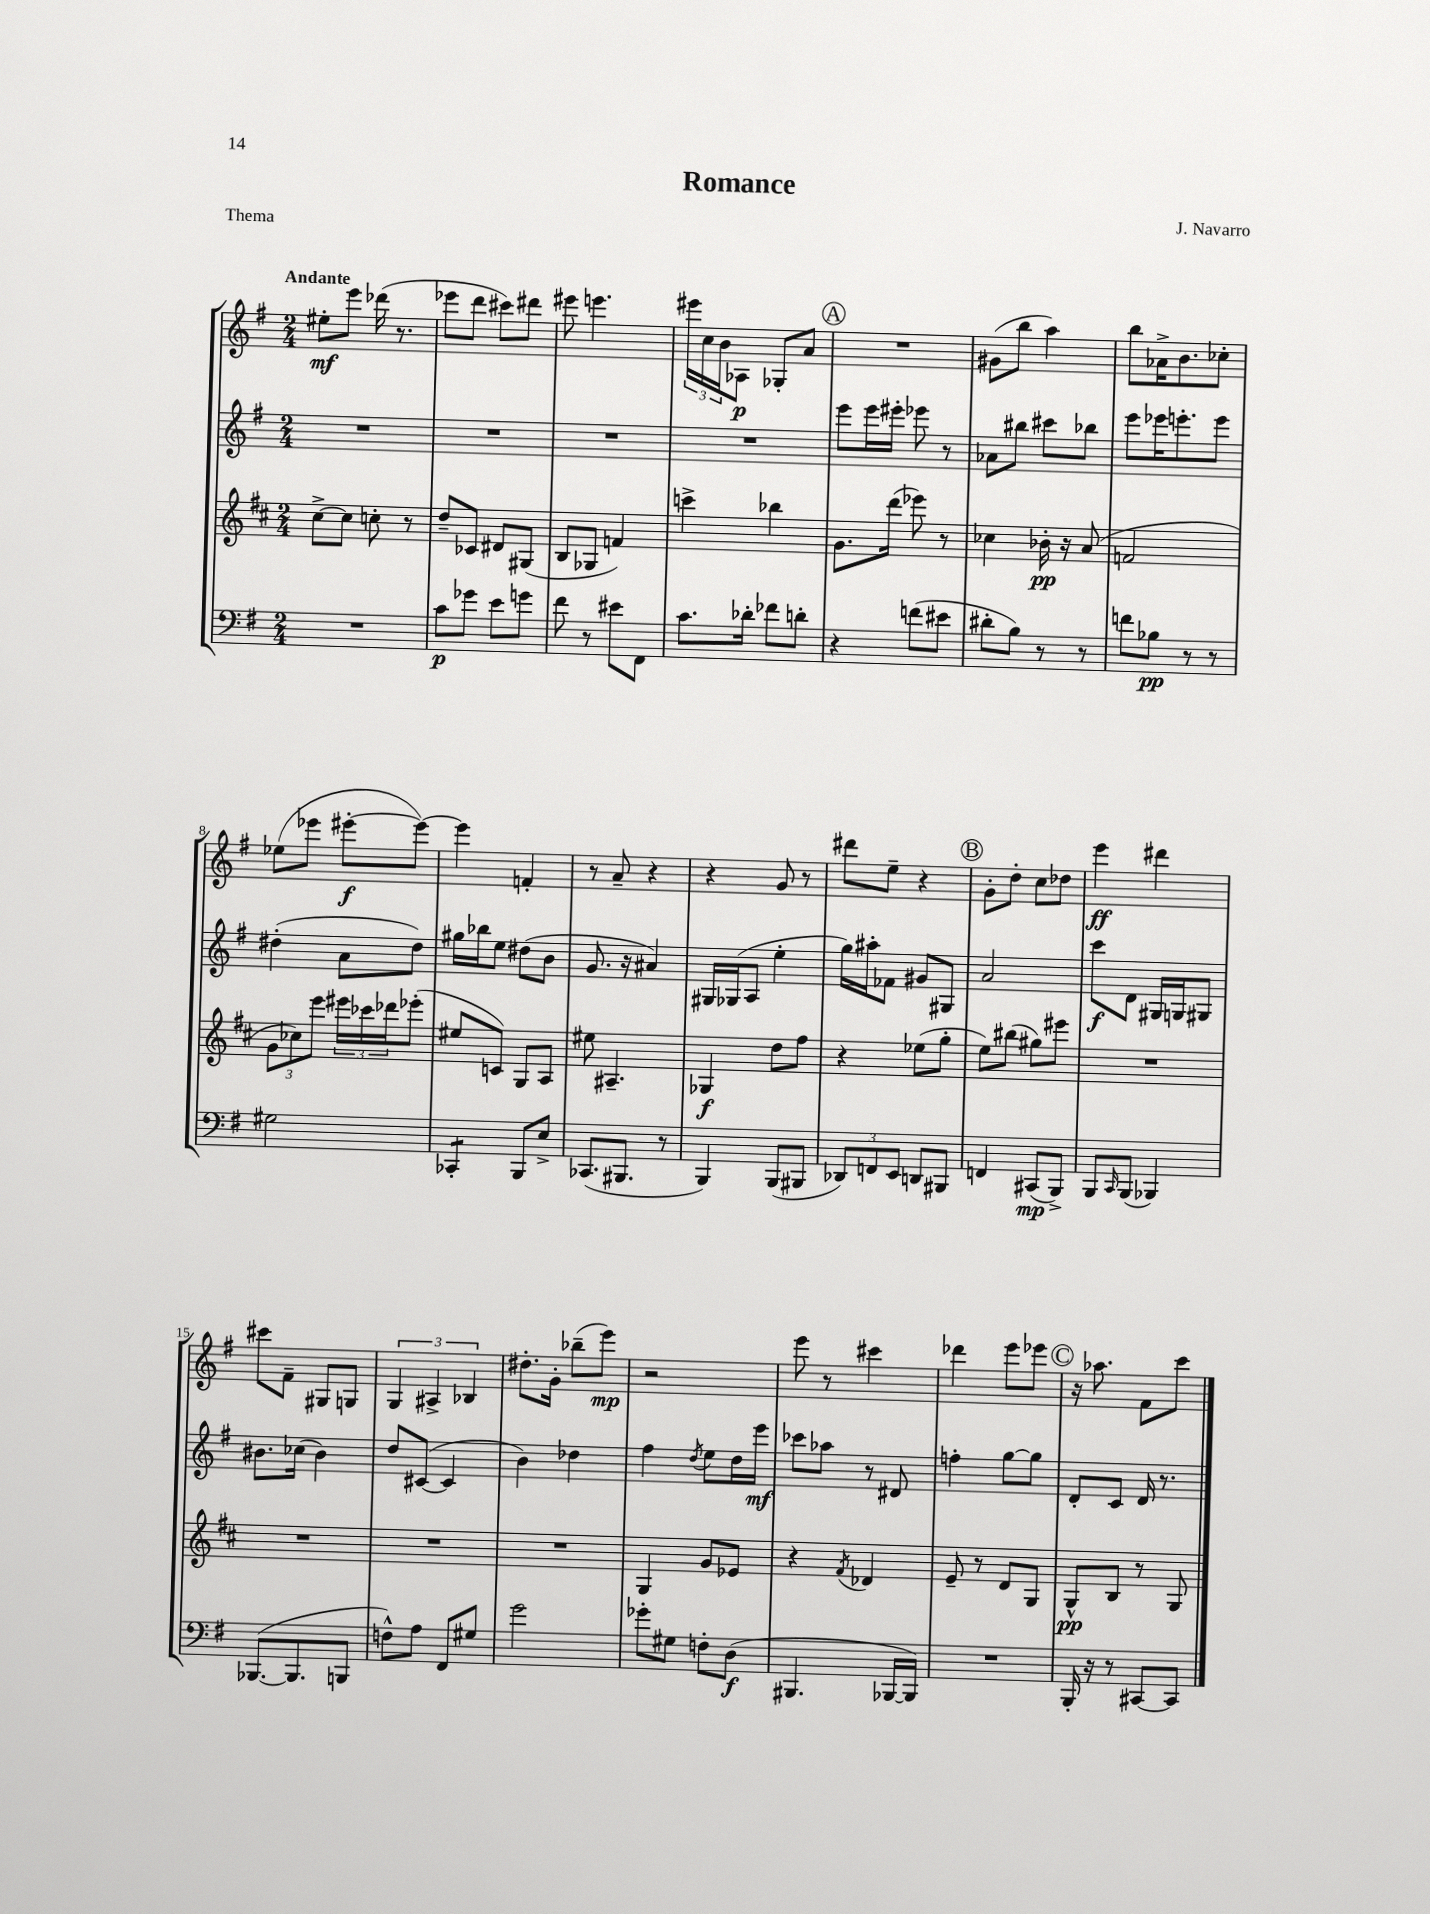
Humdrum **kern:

**kern	**kern	**kern	**kern
*staff4	*staff3	*staff2	*staff1
*clefF4	*clefG2	*clefG2	*clefG2
*k[f#]	*k[f#c#]	*k[f#]	*k[f#]
*M2/4	*M2/4	*M2/4	*M2/4
2r	[8cc#^	2r	8ee#'
.	8cc#]	.	8eee
.	8cc'	.	(16ddd-
.	.	.	8.r
.	8r	.	.
=	=	=	=
8c	8dd~	2r	8eee-
8g-	8c-	.	8ddd
8e	8d#	.	8ccc#)
8g	(8G#	.	8ddd#
=	=	=	=
8f#	8B	2r	8eee#
8r	8G-	.	4.eee
8e#	4f)	.	.
8FF#	.	.	.
=	=	=	=
8.c	4ccc^	2r	24eee#
.	.	.	24cc
.	.	.	24b
.	.	.	8A-
16d-'	.	.	.
8f-	4bb-	.	8G-'
8d'	.	.	8a
=	=	=	=
4r	8.g	8eee	2r
.	.	16eee	.
.	(16ddd	16eee#'	.
(8f	8eee-)	8eee-	.
8e#	8r	8r	.
=	=	=	=
8d#'	4cc-	8a-	(8g#
8B)	.	8bb#	8bb
8r	16b-'	8ccc#	4aa)
.	16r	.	.
8r	(8a	8bb-	.
=	=	=	=
8f	2f	8eee	8bb
8B-	.	16eee-	16a-^
.	.	8.eee'	8.b
8r	.	.	.
8r	.	8eee	8cc-'
=	=	=	=
2G#	12g	(4dd#'	(8ee-
.	12cc-)	.	.
.	.	.	8eee-
.	12eee	.	.
.	24eee#	8a	[8eee#'
.	24ccc-	.	.
.	24ddd-	.	.
.	(8eee-'	8dd#)	8eee#_)
=	=	=	=
4CC-'	8ee#	16gg#	4eee#]
.	.	16bb-	.
.	8c)	8ee	.
8BBB	8G	(8dd#	4f'
8E^	8A	8b	.
=	=	=	=
(8.CC-	8ee#	8.g	8r
.	4.A#~	.	8a~
8.BBB#	.	16r	.
.	.	4a#)	4r
8r	.	.	.
=	=	=	=
4BBB)	4G-	16G#	4r
.	.	(16G-	.
.	.	8A	.
(8BBB	8dd	4ee'	8g
8BBB#	8ff#	.	8r
=	=	=	=
12DD-)	4r	16gg)	8ddd#
.	.	16aa#'	.
12FF	.	.	.
.	.	8f-	8ee~
12EE	.	.	.
8DD	(8ee-	8g#	4r
8BBB#	8gg'	8G#	.
=	=	=	=
4FF	8ee)	2a	8g'
.	(8bb#	.	8dd'
(8CC#	8gg#)	.	8cc
8BBB^)	8eee#	.	8dd-
=	=	=	=
8BBB	2r	8ccc	4eee
16qqCC	.	.	.
(8BBB	.	8d	.
4BBB-)	.	16G#	4ddd#
.	.	16G	.
.	.	8G#	.
=	=	=	=
([8.BBB-	2r	8.b#	8ccc#
.	.	.	8f#~
8.BBB-]	.	(16cc-	.
.	.	4b#)	8G#
8BBB	.	.	8G
=	=	=	=
8F^^)	2r	8dd	6G
8A	.	([8c#	.
.	.	.	6A#^
8FF#	.	4c#]	.
.	.	.	6B-
8G#	.	.	.
=	=	=	=
2g	2r	4b)	8.dd#'
.	.	.	16g'
.	.	4dd-	(8bb-~
.	.	.	8eee)
=	=	=	=
8g-'	4G	4ff#	2r
8G#	.	.	.
.	.	8qdd	.
8F'	8g	8ee	.
(8D	8e-	16dd	.
.	.	16eee	.
=	=	=	=
4.BBB#	4r	8ccc-	8eee
.	.	8aa-	8r
.	8qf#	.	.
.	4d-	8r	4ccc#
[16BBB-	.	8d#	.
16BBB-])	.	.	.
=	=	=	=
2r	8e~	4ff'	4ddd-
.	8r	.	.
.	8d	[8gg	8eee
.	8G	8gg]	8eee-
=	=	=	=
16BBB'	8G^^	8d'	16r
16r	.	.	8.aa-
8r	8B	8c	.
[8CC#	8r	16d	8f#
.	.	8.r	.
8CC#]	8G	.	8ccc
==	==	==	==
*-	*-	*-	*-
